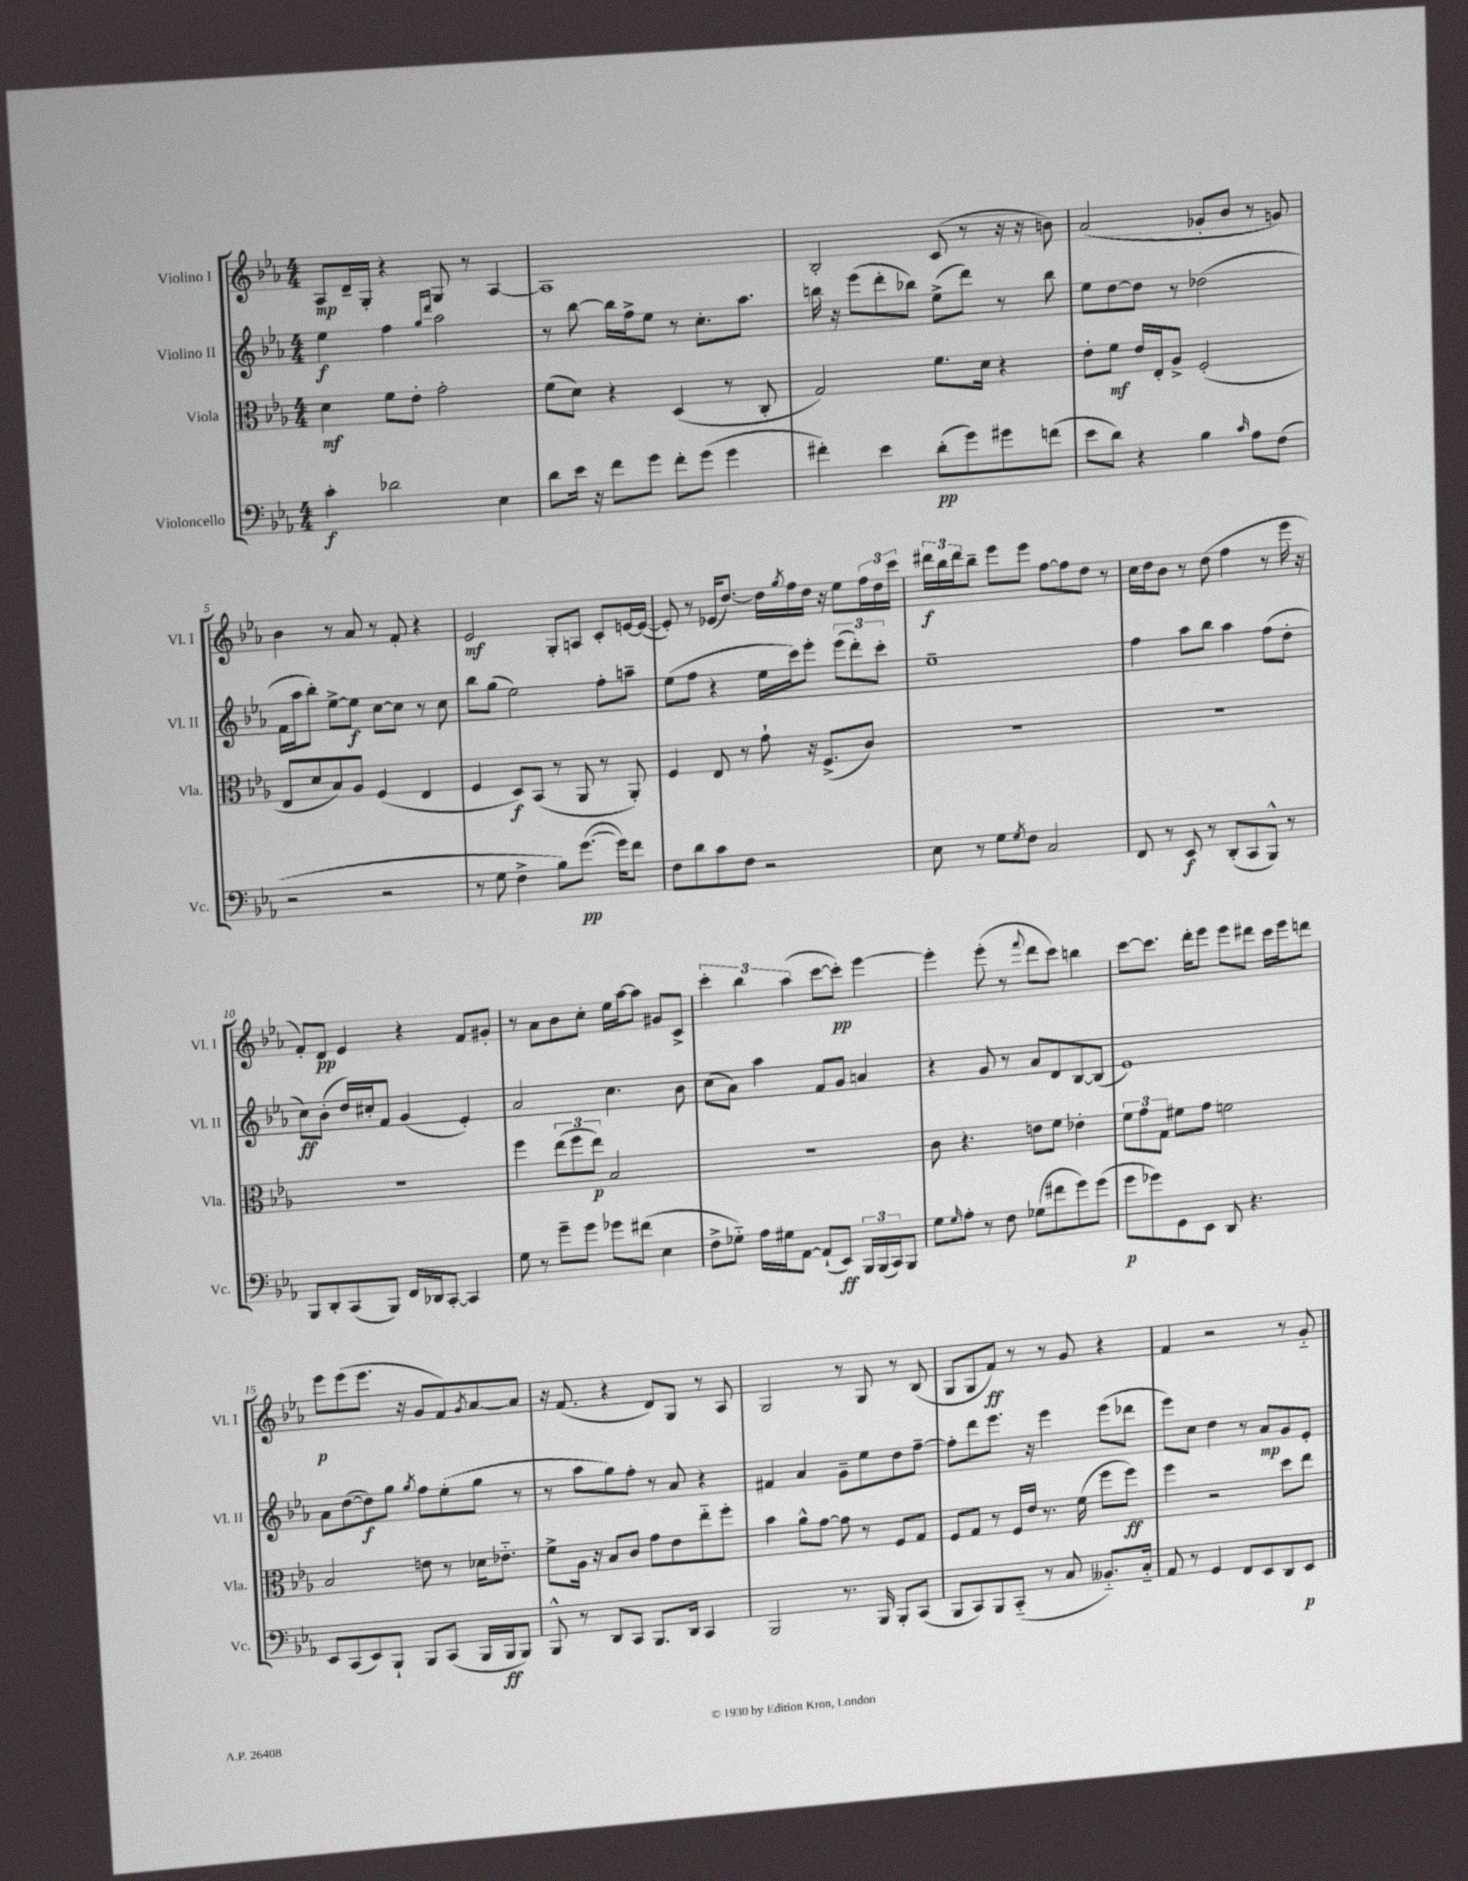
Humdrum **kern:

**kern	**kern	**kern	**kern
*staff4	*staff3	*staff2	*staff1
*clefF4	*clefC3	*clefG2	*clefG2
*k[b-e-a-]	*k[b-e-a-]	*k[b-e-a-]	*k[b-e-a-]
*M4/4	*M4/4	*M4/4	*M4/4
4c'	4d	4ee-	8A-
.	.	.	16d~
.	.	.	16G'
2d-	8f	4ff	4r
.	8e-'	.	.
.	.	16qqgg	.
.	.	16qqddd	.
.	2g'	2aa-	8G
.	.	.	8r
4E-	.	.	[4A-
=	=	=	=
8d	(8f	8r	1A-]
16e-	8d)	[8bb-	.
16r	.	.	.
8f	4r	16bb-]	.
.	.	16ff^	.
8g	.	8ee-	.
8f'	(4D	8r	.
(8g	.	8.cc'	.
4g	8r	.	.
.	.	8.aa-	.
.	8C'	.	.
=	=	=	=
4f#')	2G)	16bb	2B-'
.	.	16r	.
.	.	(8eee-	.
4e-	.	8ddd'	.
.	.	8bb-)	.
(8d'	8.f	(8ee-^	(8c
8g)	.	8ddd)	8r
.	16d	.	.
8g#	4r	8r	16r
.	.	.	16r
(8f	.	8bb-	8b)
=	=	=	=
8e-	8e-'	8ee-	(2a-
8d)	8f	[8dd	.
4r	16e-	8dd]	.
.	16E-'	.	.
.	8A-^	8r	.
4B-	(2F'	(2dd-	8g-'
.	.	.	8b-
16qqc	.	.	.
8A-	.	.	8r
(8F	.	.	8g)
=	=	=	=
2r	8E-	16f	4b-
.	.	16aa-	.
.	8d	8bb-')	.
.	8B-)	[8ee-^	8r
.	8A-	8ee-]	8a-
2r	(4F	[8cc	8r
.	.	8cc]	8f'
.	4E-	8r	4r
.	.	8cc	.
=	=	=	=
8r	4F	8bb-	2e-
8G	.	(8gg	.
4F^	8D)	2ee-)	.
.	(8BB-	.	.
8B-)	8r	.	8G'
([8.g	8AA-	.	8A
.	8r	8ff'	8c'
16g])	.	.	.
8f	8AA-')	8aa~	[16e
.	.	.	(16e_
=	=	=	=
8F	4F	(8ee-	8e'])
8d	.	8ff	8r
8c	8E-	4r	(16e-
.	.	.	[8.dd)
8F	8r	.	.
2r	8g`	16ee-	16dd]
.	.	.	8qgg
.	.	16ccc)	16ff
.	16r	8eee-'	16dd
.	(8.F^	.	16r
.	.	(12eee-	8ee-
.	.	12ddd')	.
.	8c)	.	24ff
.	.	12ccc'	24dd
.	.	.	24ccc
=	=	=	=
8E-	1r	1ee-~	24ddd#
.	.	.	24bb-
.	.	.	24ddd#
8r	.	.	8bb-~
8G	.	.	8eee-
8qG	.	.	.
8F	.	.	8eee-
2C	.	.	[8ff
.	.	.	8ff]
.	.	.	8dd
.	.	.	8r
=	=	=	=
8FF	1r	4ff	16cc
.	.	.	16dd
8r	.	.	8b-
8EE-	.	8aa-	8r
8r	.	8bb-	(8dd
(8DD'	.	4aa-	4ff
8CC	.	.	.
8BBB-^^)	.	(8ff	8r
8r	.	8dd'	16eee-
.	.	.	16r
=	=	=	=
8BBB-	1r	8cc)	8f')
8DD'	.	(8b-'	8d
(8CC	.	16dd)	4e-
.	.	16cc#'	.
8BBB-)	.	8f	.
16FF	.	(4g	4r
16DD-	.	.	.
[8CC'	.	.	.
4CC]	.	4e-')	8f
.	.	.	8g#'
=	=	=	=
8G	4ff	2a-	8r
8r	.	.	8a-
8g~	(12ee-	.	8b-
.	12ff	.	.
8g	.	.	8cc'
.	12ee-)	.	.
8g-	2B-	4.cc	16ee-
.	.	.	[16aa-
(8f#	.	.	8aa-]
4E-	.	.	8g#
.	.	8b-	8c^
=	=	=	=
8F^	1r	(8cc	6ccc'
8G-'~)	.	8a-)	.
.	.	.	6bb-
16A-	.	4aa-	.
16G#	.	.	.
.	.	.	(6aa-
[8AA-	.	.	.
(8AA-`]	.	8f	[8ccc
8EE-)	.	8g	8ccc'])
24BBB-	.	4a	[4eee-
(24BBB-	.	.	.
24CC)	.	.	.
8BBB-	.	.	.
=	=	=	=
8G	8c	4r	4eee-']
16qqG	.	.	.
8A-'	4.r	.	.
8r	.	8g	(8eee-'
8F	.	8r	8r
.	.	.	8qqfff
(8G-	8e	8a-	8ddd
8f#	8f	8d	8ccc)
8g)	4e-'	[8B-	4bb
(8g	.	(8B-]	.
=	=	=	=
8g	12f	1e-)	[8ccc
.	12g	.	.
8g-)	.	.	8.ccc]
.	12G	.	.
8GG	8f#	.	.
.	.	.	16ddd'
8EE-	8g	.	8eee-
8DD	2f	.	8eee-
4.r	.	.	8ddd#
.	.	.	16ccc
.	.	.	16eee-
.	.	.	8ddd
=	=	=	=
8EE-	2B-	8a-	8eee-
(8CC	.	([8dd	(8eee-
8EE-)	.	8dd])	8.eee-
8BBB-`	.	8gg	.
.	.	.	16r
.	.	8qgg	.
8BBB-	8e	8ff	8g
(8CC	8r	(8ee-'	8f)
.	.	.	8qg
16BBB-	16d-	8gg	[8a-
16BBB-	8.e-'~	.	.
8BBB-)	.	8r	8a-]
=	=	=	=
8BBB-^^	8f^	8r	16r
.	.	.	(8.f
8r	16A-	8aa-	.
.	16r	.	.
8DD	8B-	8gg)	4r
8CC	8c	8ff'	.
8.BBB-	8g	8r	8d)
.	8e-	8a-	8G
16DD	.	.	.
4CC	8ee-'~	4r	8r
.	8ff'	.	8A-
=	=	=	=
2BBB-	4b-	4f#	2G
.	8a-^^	4a-	.
.	[8g	.	.
8.r	8g]	8g~	8r
.	8r	8ee-	8G
16BBB-	.	.	.
8BBB-'	8F	8dd	8r
(8CC	8G	[8ff~	(8B-
=	=	=	=
8BBB-	8F	8ff']	8G
8CC)	8G	8ddd	8G
8BBB-	8r	8.eee-	8f)
(8CC'~	16F	.	8r
.	16e-	16r	.
8r	8.r	4eee-	8r
8C	.	.	8g
.	(16f	.	.
8.BB--'~)	8ff	(8eee-	4r
.	8ff)	8ddd-	.
16C'~	.	.	.
=	=	=	=
8AA-	4ff	8eee-)	4f
8r	.	8cc	.
4GG	2r	4dd	2r
8FF	.	8r	.
8EE-	.	8a-	.
8DD	8dd	8g	8r
8EE-	8ee-	8e-'	8g'~
==	==	==	==
*-	*-	*-	*-
